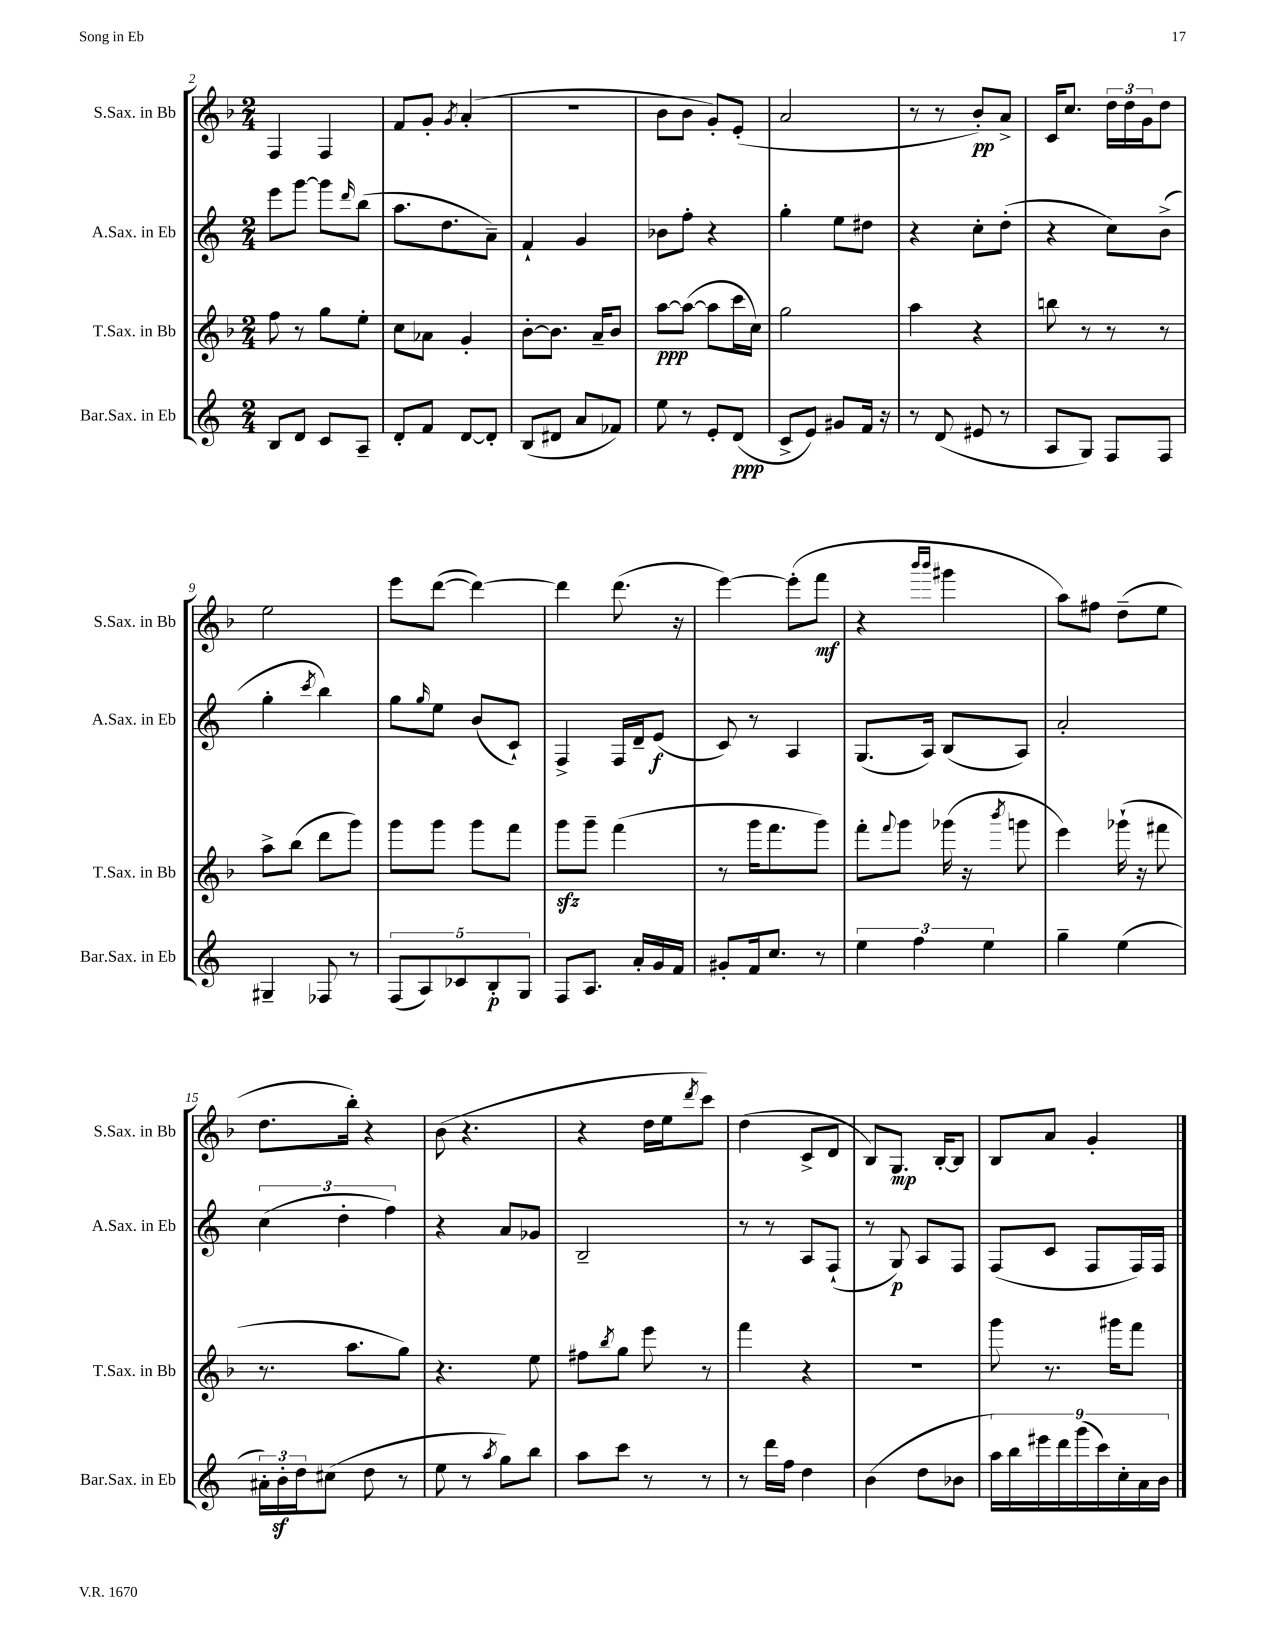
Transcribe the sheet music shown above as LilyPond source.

<<
\new StaffGroup <<
\new Staff = "s0" \with { instrumentName = "S.Sax. in Bb" shortInstrumentName = "S.Sax. in Bb" } {
    \clef treble \key f \major \numericTimeSignature \time 2/4
    f4 f4 |
    f'8 g'8-. \acciaccatura { g'8 } a'4-.( |
    R2 |
    bes'8 bes'8 g'8-.) e'8-.( |
    a'2 |
    r8 r8 bes'8-.\pp) a'8-> |
    c'16 c''8. \tuplet 3/2 { d''16 d''16 g'16 } d''8 |
    e''2 |
    e'''8 d'''8~( d'''4~) |
    d'''4 d'''8.( r16 |
    e'''4~) e'''8-.( f'''8\mf |
    r4 \grace { bes'''16 bes'''16 } gis'''4 |
    a''8) fis''8 d''8--( e''8 |
    d''8. bes''16-.) r4 |
    bes'8( r4. |
    r4 d''16 e''16 \acciaccatura { d'''8 } c'''8) |
    d''4( c'8-> d'8 |
    bes8) g8.\mp bes16~-. bes8 |
    bes8 a'8 g'4-. \bar "|." |
}
\new Staff = "s1" \with { instrumentName = "A.Sax. in Eb" shortInstrumentName = "A.Sax. in Eb" } {
    \clef treble \key c \major \numericTimeSignature \time 2/4
    e'''8 g'''8~ g'''8 \grace { d'''16 } b''8( |
    a''8. d''8. a'8--) |
    f'4-! g'4 |
    bes'8 f''8-. r4 |
    g''4-. e''8 dis''8 |
    r4 c''8-. d''8-.( |
    r4 c''8) b'8->( |
    g''4-. \acciaccatura { c'''8 } b''4) |
    g''8 \grace { g''16 } e''8 b'8( c'8-!) |
    f4-> f16 d'16-- e'8\f( |
    c'8) r8 a4 |
    g8.( a16) b8( a8) |
    a'2-. |
    \tuplet 3/2 { c''4( d''4-. f''4) } |
    r4 a'8 ges'8 |
    b2-- |
    r8 r8 a8 f8-!( |
    r8 g8\p) a8 f8 |
    f8( c'8 f8 f16) f16 \bar "|." |
}
\new Staff = "s2" \with { instrumentName = "T.Sax. in Bb" shortInstrumentName = "T.Sax. in Bb" } {
    \clef treble \key f \major \numericTimeSignature \time 2/4
    f''8 r8 g''8 e''8-. |
    c''8 aes'8 g'4-. |
    bes'8~-. bes'8. a'16-- bes'8 |
    a''8~\ppp a''8~( a''8 c'''16 c''16) |
    g''2 |
    a''4 r4 |
    b''8 r8 r8 r8 |
    a''8-> bes''8( d'''8 g'''8) |
    g'''8 g'''8 g'''8 f'''8 |
    g'''8\sfz g'''8-- f'''4( |
    r8 g'''16 f'''8. g'''8) |
    f'''8-. \appoggiatura { f'''8 } g'''8 ges'''16( r16 \acciaccatura { bes'''8 } g'''8 |
    e'''4) ges'''16-!( r16 fis'''8 |
    r8. a''8. g''8) |
    r4. e''8 |
    fis''8 \acciaccatura { bes''8 } g''8 e'''8 r8 |
    f'''4 r4 |
    r2 |
    g'''8 r8. gis'''16 f'''8 \bar "|." |
}
\new Staff = "s3" \with { instrumentName = "Bar.Sax. in Eb" shortInstrumentName = "Bar.Sax. in Eb" } {
    \clef treble \key c \major \numericTimeSignature \time 2/4
    b8 d'8 c'8 a8-- |
    d'8-. f'8 d'8~ d'8-. |
    b8( dis'8 a'8 fes'8) |
    e''8 r8 e'8-. d'8\ppp( |
    c'8-> e'8) gis'8 f'16 r16 |
    r8 d'8( eis'8 r8 |
    a8 g8) f8 f8 |
    gis4-- fes8 r8 |
    \tuplet 5/4 { f8( a8) ces'8 b8-.\p g8 } |
    f8 a8. a'16-. g'16 f'16 |
    gis'8-. f'16 c''8. r8 |
    \tuplet 3/2 { e''4 f''4 e''4 } |
    g''4-- e''4( |
    \tuplet 3/2 { ais'16-.) b'16-.\sf d''16 } cis''8( d''8 r8 |
    e''8 r8 \acciaccatura { a''8 } g''8) b''8 |
    a''8 c'''8 r8 r8 |
    r8 d'''16 f''16 d''4 |
    b'4( d''8 bes'8 |
    \tuplet 9/8 { a''16) b''16 eis'''16 d'''16 g'''16( c'''16) c''16-. a'16 b'16 } \bar "|." |
}
>>
>>
\layout { \context { \Score currentBarNumber = #2 } }
